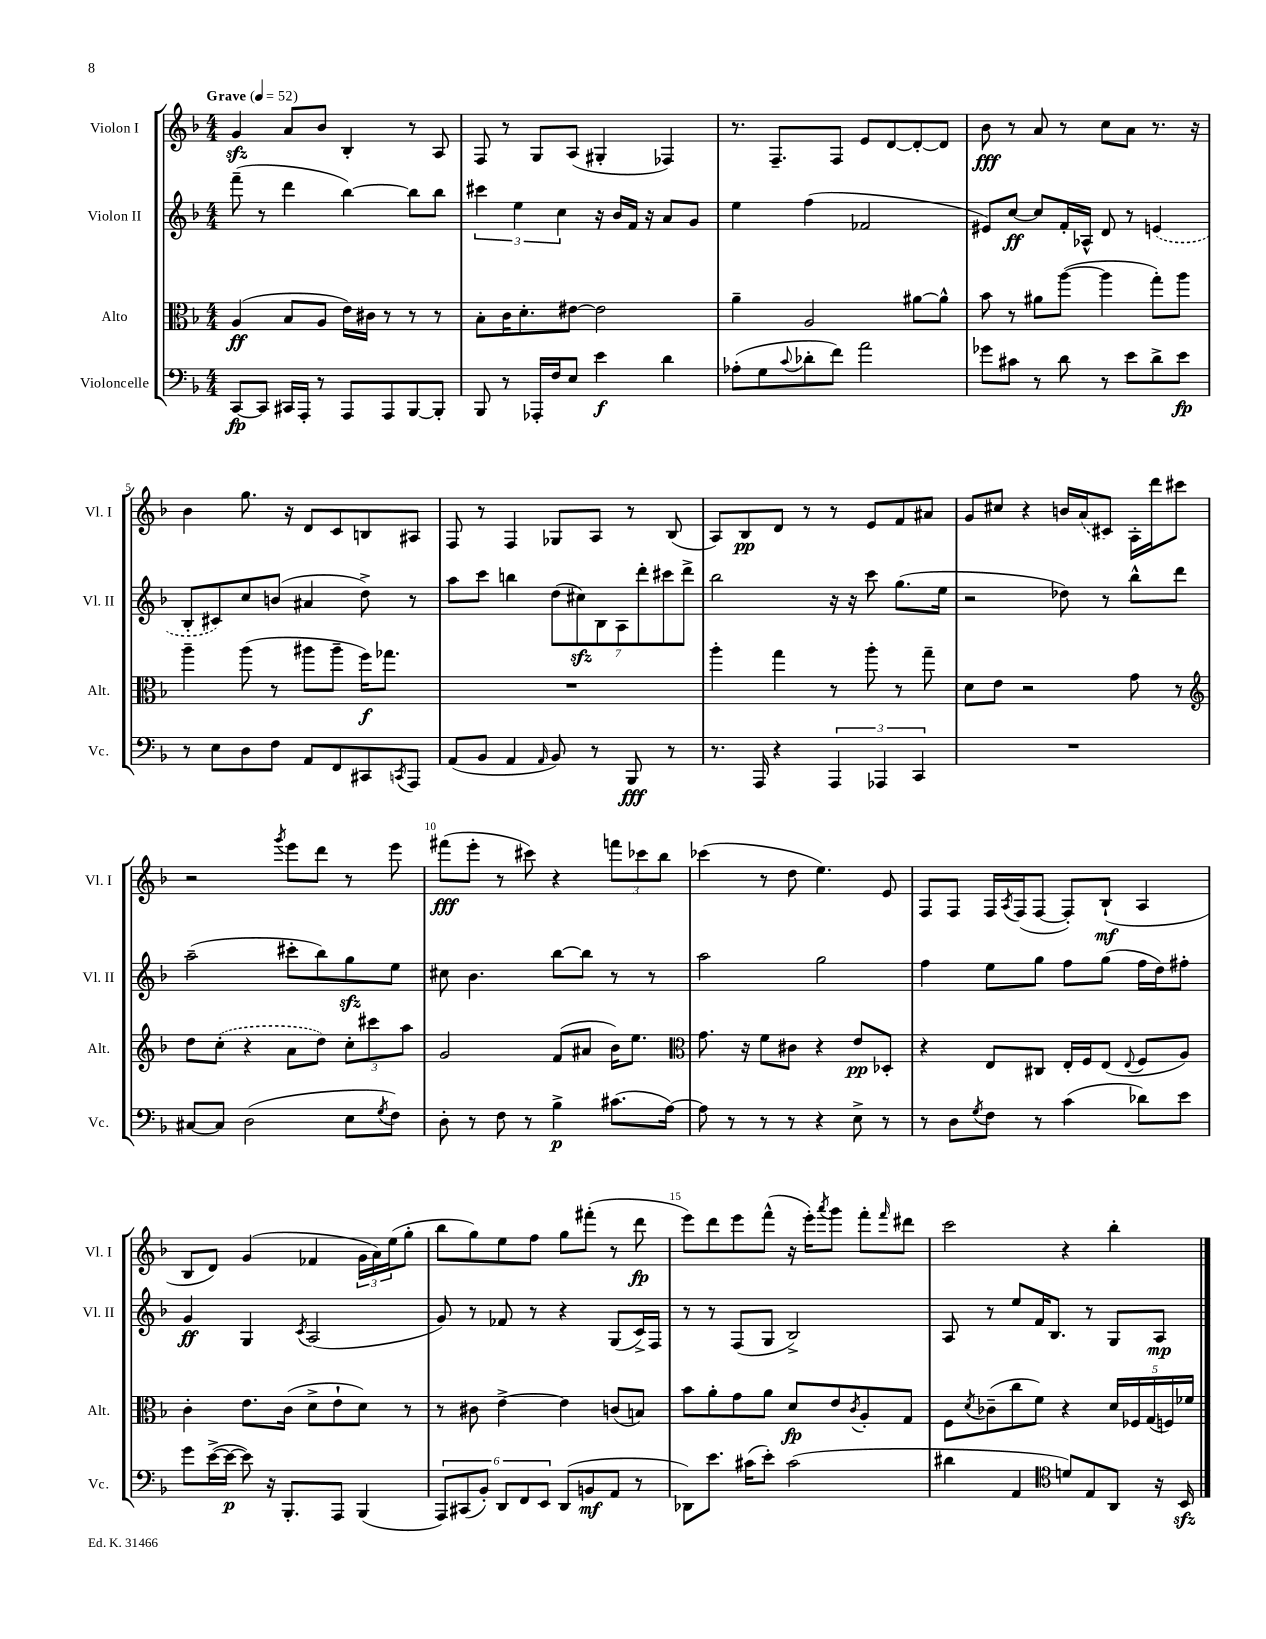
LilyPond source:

<<
\new StaffGroup <<
\new Staff = "s0" \with { instrumentName = "Violon I" shortInstrumentName = "Vl. I" } {
    \clef treble \key f \major \numericTimeSignature \time 4/4 \tempo "Grave" 4 = 52
    g'4\sfz a'8 bes'8 bes4-. r8 a8 |
    f8 r8 g8 a8( gis4-. fes4) |
    r8. f8.-- f8 e'8 d'8~ d'8~-. d'8 |
    bes'8\fff r8 a'8 r8 c''8 a'8 r8. r16 |
    bes'4 g''8. r16 d'8 c'8 b8 ais8 |
    f8 r8 f4 ges8 a8 r8 bes8( |
    a8) bes8\pp d'8 r8 r8 e'8 f'8 ais'8 |
    g'8 cis''8 r4 b'16 \once \slurDashed a'16( cis'8) a16-. d'''16 cis'''8 |
    r2 \acciaccatura { g'''8 } e'''8 d'''8 r8 e'''8 |
    fis'''8\fff( e'''8-. r8 cis'''8) r4 \tuplet 3/2 { f'''8 ces'''8 bes''8 } |
    ces'''4( r8 d''8 e''4.) e'8 |
    f8 f8 f16 \acciaccatura { a8 } f16( f8~ f8-.) bes8-!\mf( a4 |
    bes8 d'8) g'4( fes'4 \tuplet 3/2 { g'16 a'16) e''16( } g''8-. |
    bes''8 g''8) e''8 f''8 g''8 fis'''8-.( r8 d'''8\fp |
    e'''8) d'''8 e'''8 f'''8-^( r16 e'''16-.) \acciaccatura { a'''8 } g'''8 f'''8-. \grace { f'''16 } dis'''8 |
    c'''2 r4 bes''4-. \bar "|." |
}
\new Staff = "s1" \with { instrumentName = "Violon II" shortInstrumentName = "Vl. II" } {
    \clef treble \key f \major \numericTimeSignature \time 4/4
    f'''8--( r8 d'''4 bes''4~) bes''8 bes''8 |
    \tuplet 3/2 { cis'''4 e''4 c''4 } r16 bes'16 f'16 r16 a'8 g'8 |
    e''4 f''4( fes'2 |
    eis'8) c''8~\ff c''8 f'16-. aes16-^ d'8 r8 \once \slurDashed e'4( |
    bes8-. cis'8) c''8 b'8( ais'4 d''8->) r8 |
    a''8 c'''8 b''4 \tuplet 7/4 { d''8( cis''8\sfz) bes8 a8 d'''8-. cis'''8 d'''8-> } |
    bes''2 r16 r16 c'''8 g''8.( e''16 |
    r2 des''8) r8 bes''8-^ d'''8 |
    a''2--( cis'''8-. bes''8) g''8\sfz e''8 |
    cis''8 bes'4. bes''8~ bes''8 r8 r8 |
    a''2 g''2 |
    f''4 e''8 g''8 f''8 g''8( f''16 d''16) fis''8-. |
    g'4\ff g4 \acciaccatura { c'8 } a2( |
    g'8) r8 fes'8 r8 r4 g8( c'16->) f16 |
    r8 r8 f8( g8 bes2->) |
    a8 r8 e''8 f'16 bes8. r8 g8 a8\mp \bar "|." |
}
\new Staff = "s2" \with { instrumentName = "Alto" shortInstrumentName = "Alt." } {
    \clef alto \key f \major \numericTimeSignature \time 4/4
    a4\ff( bes8 a8 e'16) cis'16 r8 r8 r8 |
    bes8-. c'16 d'8.-. eis'8~ eis'2 |
    a'4-- a2 ais'8~ ais'8-^ |
    bes'8 r8 ais'8 a''8~( a''4 g''8-.) a''8 |
    a''4-- a''8( r8 ais''8 ais''8-- f''16\f) ges''8. |
    R1 |
    a''4-. g''4 r8 a''8-. r8 g''8-- |
    d'8 e'8 r2 g'8 r8 |
    \clef treble d''8 \once \slurDashed c''8-.( r4 a'8 d''8) \tuplet 3/2 { c''8-. cis'''8 a''8 } |
    g'2 f'8( ais'8 bes'16) e''8. |
    \clef alto g'8. r16 f'8 cis'8 r4 e'8\pp des8-. |
    r4 e8 cis8 e16-. f16 e8( \appoggiatura { e8 } f8 a8) |
    c'4-. e'8. c'16( d'8-> e'8-! d'8) r8 |
    r8 cis'8 e'4~-> e'4 c'8( b8) |
    bes'8 a'8-. g'8 a'8 d'8\fp e'8 \acciaccatura { c'8 } a8-. g8 |
    f8 \acciaccatura { d'8 } ces'8--( c''8 f'8) r4 \tuplet 5/4 { d'16 fes16 g16( f16) fes'16 } \bar "|." |
}
\new Staff = "s3" \with { instrumentName = "Violoncelle" shortInstrumentName = "Vc." } {
    \clef bass \key f \major \numericTimeSignature \time 4/4
    c,8~\fp c,8 cis,16 a,,16-. r8 a,,8 a,,8 bes,,8~ bes,,8-. |
    bes,,8 r8 aes,,16-. f16 e8 e'4\f d'4 |
    aes8-.( g8 \appoggiatura { c'8 } des'8-. f'8) a'2 |
    ges'8 cis'8 r8 d'8 r8 e'8 d'8-> e'8\fp |
    r8 e8 d8 f8 a,8 f,8 cis,8 \acciaccatura { c,8 } a,,8 |
    a,8( bes,8 a,4 \grace { a,16 } bes,8) r8 bes,,8\fff r8 |
    r8. a,,16 r4 \tuplet 3/2 { a,,4 aes,,4 c,4 } |
    R1 |
    cis8~ cis8 d2( e8 \acciaccatura { g8 } f8) |
    d8-. r8 f8 r8 bes4->\p cis'8.( a16~) |
    a8 r8 r8 r8 r4 e8-> r8 |
    r8 d8 \acciaccatura { g8 } f8 r8 c'4( des'8) e'8 |
    g'8 e'16~->( e'16~\p e'8) r16 bes,,8.-. a,,8 bes,,4( |
    \tuplet 6/4 { a,,8) cis,8( bes,8-.) d,8 f,8 e,8 } d,8( b,8\mf a,8 r8 |
    des,8) e'8. cis'16( e'8-.) cis'2( |
    dis'4 a,4 \clef tenor d'8) e8 a,8 r16 bes,16\sfz \bar "|." |
}
>>
>>
\layout { \context { \Score \override BarNumber.break-visibility = ##(#f #t #t) barNumberVisibility = #(every-nth-bar-number-visible 5) } }
